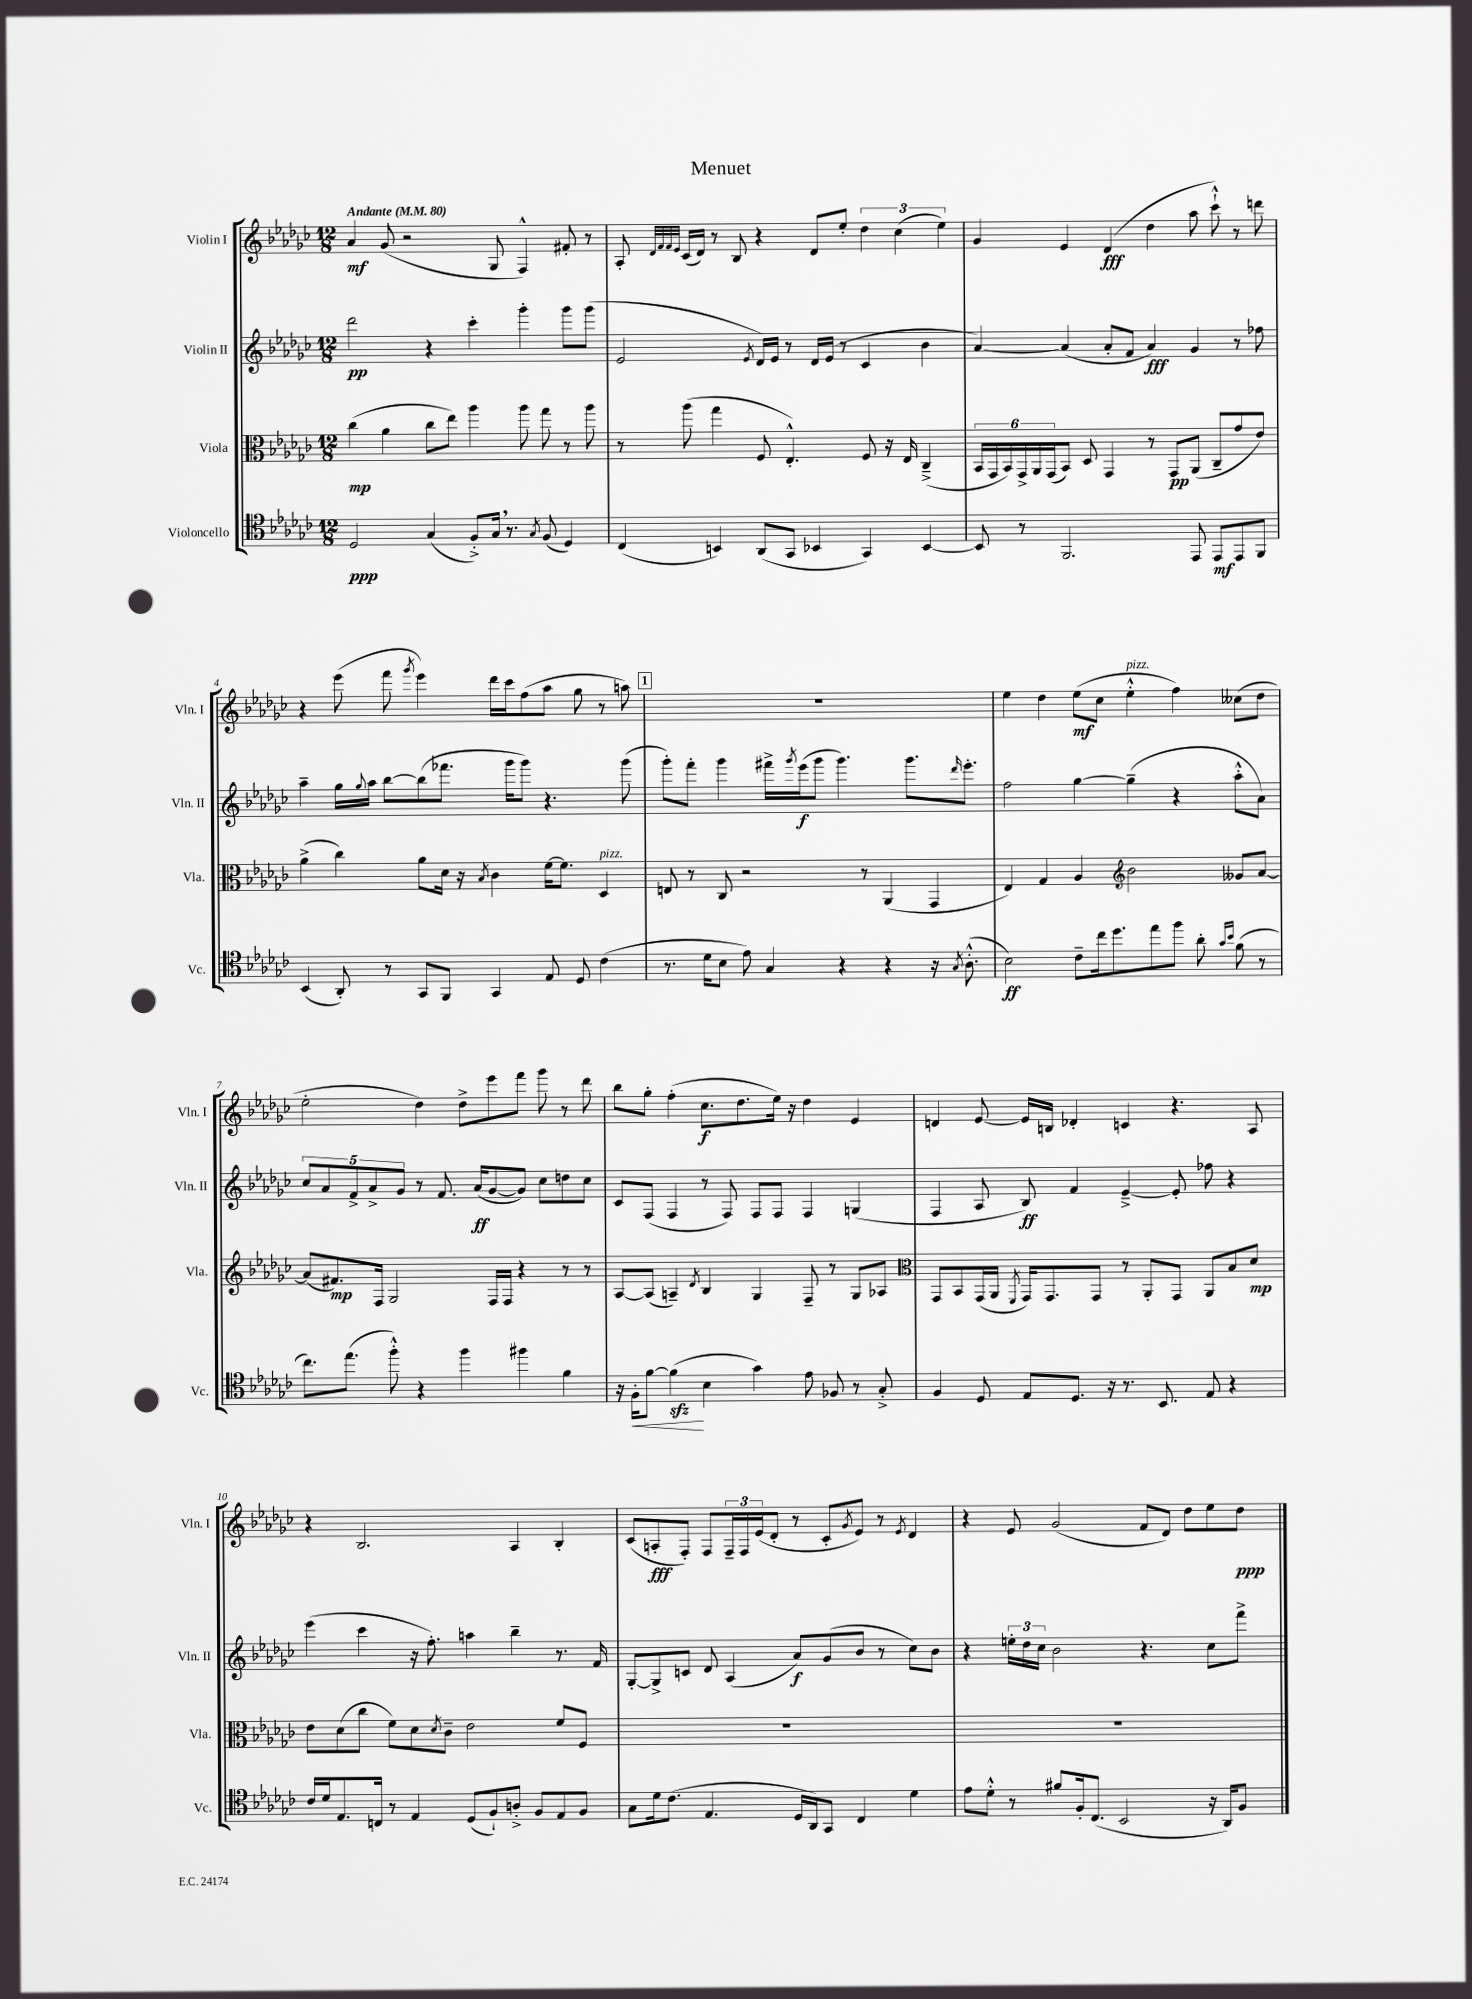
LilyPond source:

\header { title = "Menuet" }
<<
\new StaffGroup <<
\new Staff = "s0" \with { instrumentName = "Violin I" shortInstrumentName = "Vln. I" } {
    \clef treble \key ges \major \numericTimeSignature \time 12/8 \tempo "Andante" 4 = 80
    aes'4\mf ges'8( r2 ges8 f4-^) fis'8-. r8 |
    aes8-. \grace { des'32 f'32 f'32 ees'32 } ces'16( des'16) r8 bes8 r4 des'8 ees''8-. \tuplet 3/2 { des''4 ces''4( ees''4) } |
    ges'4 ees'4 des'4\fff( des''4 aes''8 ces'''8-!-^) r8 d'''8 |
    r4 ees'''8( f'''8 \acciaccatura { ges'''8 } ees'''4) des'''16 ces'''16 f''8( aes''8 ges''8 r8 a''8) |
    \mark \markup { \box "1" } R1. |
    ees''4 des''4 ees''8\mf( ces''8 ees''4-.-^^\markup { \italic "pizz." } f''4) ceses''8( des''8 |
    ees''2-. des''4) des''8-> ees'''8 f'''8 ges'''8 r8 des'''8 |
    bes''8 ges''8-. f''4-.( ces''8.\f des''8. ees''16) r16 des''4 ees'4 |
    d'4 ees'8~ ees'16 b16 des'4-. c'4 r4. aes8 |
    r4 bes2. aes4 bes4-. |
    ces'8( a8-.\fff f8-.) f8 \tuplet 3/2 { f16-- f16 ees'16( } des'8-. r8 ces'8-. \acciaccatura { ges'8 } ees'8) r8 \acciaccatura { ees'8 } des'4 |
    r4 ees'8 ges'2( f'8 des'8) des''8 ees''8 des''8\ppp \bar "|." |
}
\new Staff = "s1" \with { instrumentName = "Violin II" shortInstrumentName = "Vln. II" } {
    \clef treble \key ges \major \numericTimeSignature \time 12/8
    des'''2\pp r4 ces'''4-. ges'''4-. ges'''8 ges'''8( |
    ees'2 \acciaccatura { ees'8 } des'16) ees'16 r8 des'16 ees'16( r8 ces'4 bes'4 |
    aes'4~) aes'4( aes'8-. f'8 aes'4\fff) ges'4 r8 fes''8 |
    aes''4-- ges''16 \appoggiatura { ges''8 } aes''16 bes''8~ bes''8( fes'''8. ges'''16 ges'''8) r4. ges'''8( |
    \mark \markup { \box "1" } ges'''8-.) f'''8-. ges'''4 fis'''16-> \acciaccatura { ges'''8 } ees'''16\f( ges'''8 ges'''4.) ges'''8. \grace { des'''16 } ees'''8.-. |
    f''2 ges''4~ ges''4--( r4 aes''8-.-^ aes'8) |
    \tuplet 5/4 { ces''8 aes'8 f'8-> aes'8-> ges'8 } r8 f'8. aes'16\ff( ges'8~ ges'8) ces''8 d''8 ces''8 |
    ces'8 f8( f4 r8 f8) f8 f8 f4 g4( |
    f4 aes8 bes8\ff) f'4 ees'4~---> ees'8-. fes''8 r4 |
    ees'''4( ces'''4 r16 f''8.-.) a''4 bes''4-- r8. f'16 |
    ges8~-. ges8-> c'8 des'8 aes4( aes'8\f) ges'8( bes'8 r8 ces''8) bes'8 |
    r4 \tuplet 3/2 { e''16-. des''16 ces''16 } bes'2 r4. ces''8 f'''8-> \bar "|." |
}
\new Staff = "s2" \with { instrumentName = "Viola" shortInstrumentName = "Vla." } {
    \clef alto \key ges \major \numericTimeSignature \time 12/8
    ces''4\mp( aes'4 ces''8 ees''8) aes''4 aes''8 ges''8 r8 aes''8 |
    r8 aes''8( ges''4 f8 ees4.-.-^) f8 r16 ees16 ces4--->( |
    \tuplet 6/4 { bes,16 ges,16 bes,16) ges,16-> aes,16 ges,16( } bes,8) des8 ges,4 r8 ges,8\pp aes,8( ces8-- ges'8 ees'8) |
    aes'4->( ces''4) aes'8 des'16 r16 \acciaccatura { bes8 } ces'4 f'16~ f'8. des4^\markup { \italic "pizz." } |
    \mark \markup { \box "1" } e8 r8 ces8 r2 r8 aes,4( ges,4 |
    ees4) ges4 aes4 \clef treble bes'2 geses'8 aes'8~ |
    aes'8( fis'8.\mp) f16 ges2 f16 f16 r4 r8 r8 |
    aes8~ aes8( a4--) \acciaccatura { des'8 } bes4 ges4 f8-- r8 ges8 aes8 |
    \clef alto ges,8 bes,8 ges,16( aes,16 \acciaccatura { f,8 } ges,16) ges,8. ges,8 r8 aes,8-. ges,8 aes,8 bes8 des'8\mp |
    ees'8 des'8( ces''8 f'8) des'8 \acciaccatura { des'8 } ces'8-- ees'2 f'8 f8 |
    R1. |
    R1. \bar "|." |
}
\new Staff = "s3" \with { instrumentName = "Violoncello" shortInstrumentName = "Vc." } {
    \clef tenor \key ges \major \numericTimeSignature \time 12/8
    des2\ppp ges4( f8-.->) ges16 \breathe r8. \acciaccatura { ges8 } f8( des4) |
    ces4( b,4) aes,8( ges,8 bes,4 ges,4) bes,4~ |
    bes,8 r8 f,2. ees,8 ees,8\mf ees,8 f,8 |
    bes,4( aes,8-.) r8 ges,8 f,8 ges,4 ees8 des8 ces'4( |
    \mark \markup { \box "1" } r8. des'16 bes8 ees'8) ges4 r4 r4 r16 \acciaccatura { ges8 } aes8.-.-^( |
    bes2\ff) ces'8-- ces''16 des''8. ees''8 f''8 aes'8-. \grace { ges'16 bes'16 } f'8( r8 |
    ces''8.) ees''8.( f''8-.-^) r4 f''4 fis''4 f'4 |
    r16 f16-.\< f'8~ f'4\sfz\!( bes4 ges'4) ees'8 fes8 r8 ges8-.-> |
    f4 des8 ees8 des8. r16 r8. bes,8. ees8 r4 |
    ces'16 des'16 ees8. c16 r8 ees4 des8( f8-!) a8-.-> f8 ees8 f8 |
    ges8 des'16 ces'8.( ees4. des16 aes,16) ges,8 ces4 des'4 |
    ees'8 des'8-.-^ r8 fis'8 f16-. ces8.( bes,2 r16 aes,16) f8 \bar "|." |
}
>>
>>
